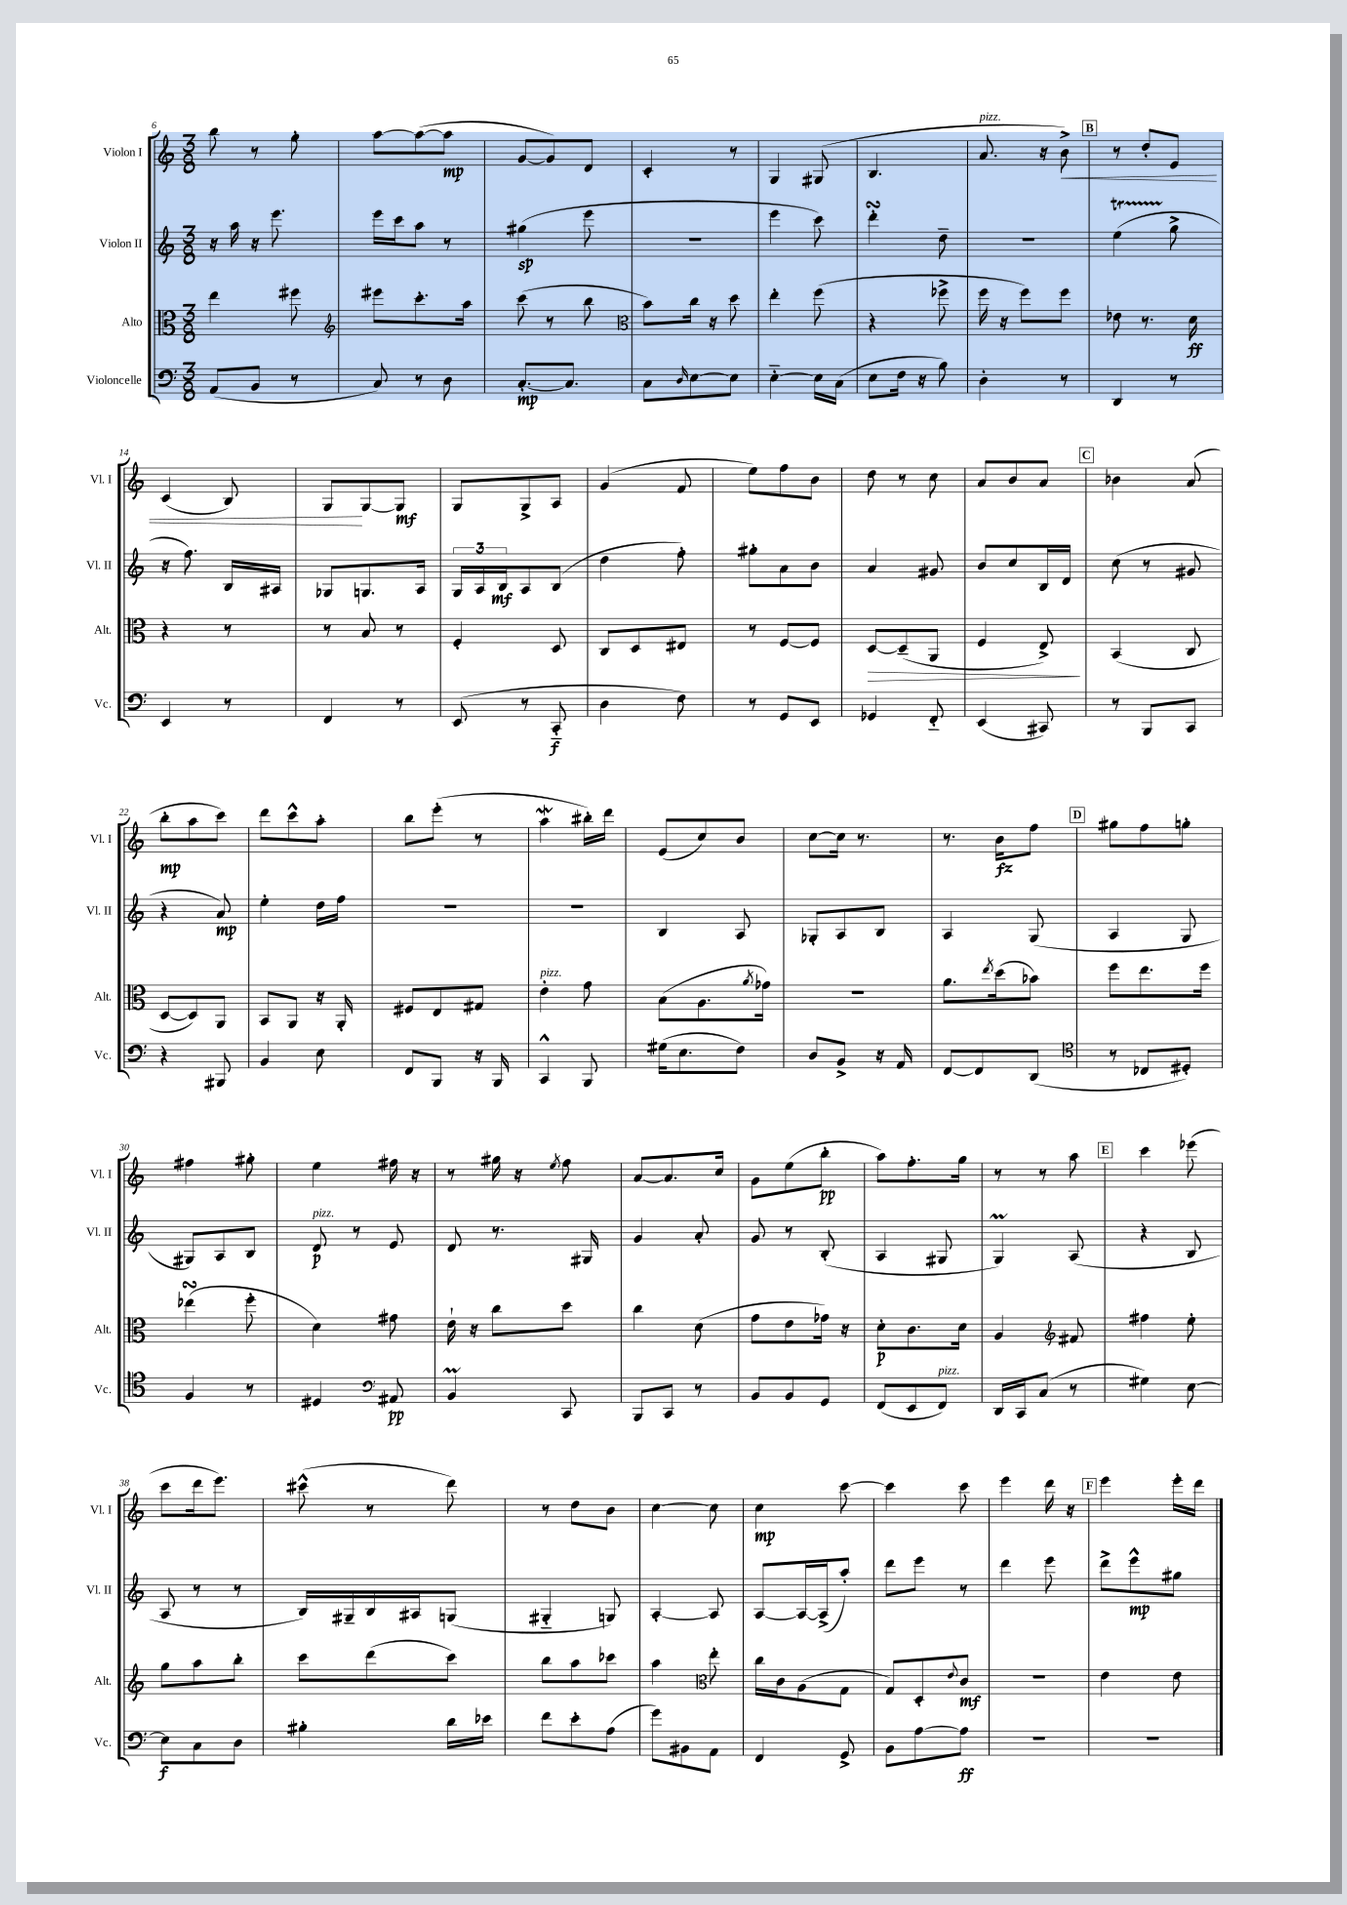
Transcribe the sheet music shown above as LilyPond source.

<<
\new StaffGroup <<
\new Staff = "s0" \with { instrumentName = "Violon I" shortInstrumentName = "Vl. I" } {
    \clef treble \key c \major \numericTimeSignature \time 3/8
    b''8 r8 g''8-. |
    a''8~ a''8~( a''8\mp |
    g'8~ g'8) d'8 |
    c'4-. r8 |
    g4 gis8( |
    b4. |
    a'8.^\markup { \italic "pizz." } r16 b'8->\<) |
    \mark \markup { \box "B" } r8 d''8-. e'8 |
    c'4( b8) |
    g8\! g8~ g8\mf |
    g8 g8-> a8 |
    g'4( f'8 |
    e''8) f''8 b'8 |
    d''8 r8 c''8 |
    a'8 b'8 a'8 |
    \mark \markup { \box "C" } bes'4 a'8( |
    b''8-.\mp a''8 c'''8) |
    d'''8 c'''8-^ a''8-. |
    b''8 e'''8-.( r8 |
    a''4\mordent bis''16-.) d'''16 |
    e'8( c''8) b'8 |
    c''8~ c''16 r8. |
    r8. b'16\fz f''8 |
    \mark \markup { \box "D" } gis''8 f''8 g''8-. |
    fis''4 gis''8-. |
    e''4 fis''16 r16 |
    r8 gis''16 r16 \acciaccatura { e''8 } f''8 |
    a'8~ a'8. c''16 |
    g'8 e''8( b''8-.\pp |
    a''8) f''8.-. g''16 |
    r8 r8 a''8 |
    \mark \markup { \box "E" } c'''4 ees'''8( |
    c'''8 d'''16 e'''8.) |
    cis'''8-^( r8 d'''8) |
    r8 d''8 b'8 |
    c''4~ c''8 |
    c''4\mp c'''8~ |
    c'''4 c'''8 |
    e'''4 d'''16 r16 |
    \mark \markup { \box "F" } e'''4 e'''16-. d'''16 \bar "|." |
}
\new Staff = "s1" \with { instrumentName = "Violon II" shortInstrumentName = "Vl. II" } {
    \clef treble \key c \major \numericTimeSignature \time 3/8
    r16 a''16 r16 e'''8. |
    e'''16 c'''16 a''8 r8 |
    gis''4\sp( e'''8 |
    R4. |
    e'''4 c'''8) |
    d'''4-.\turn d''8-- |
    R4. |
    \mark \markup { \box "B" } e''4\startTrillSpan( g''8->\stopTrillSpan |
    r16 f''8.) b16 ais16 |
    ges8 g8. a16 |
    \tuplet 3/2 { g16 a16 b16\mf } a8 b8( |
    d''4 f''8-.) |
    gis''8-. a'8 b'8 |
    a'4 gis'8 |
    b'8 c''8 b16 d'16 |
    \mark \markup { \box "C" } c''8( r8 gis'8 |
    r4 a'8\mp) |
    e''4-. d''16 f''16 |
    R4. |
    R4. |
    b4 a8 |
    ges8-. a8 b8 |
    a4 g8( |
    \mark \markup { \box "D" } a4 g8 |
    gis8) a8 b8 |
    d'8\p^\markup { \italic "pizz." } r8 e'8 |
    d'8 r8. gis16 |
    g'4 a'8-. |
    g'8 r8 b8-.( |
    a4 gis8 |
    g4\prall) a8( |
    \mark \markup { \box "E" } r4 b8 |
    a8 r8 r8 |
    b16) gis16-- b16 ais16 g8( |
    gis4-_ g8) |
    a4~-. a8 |
    a8~ a16~ a16->( a''8-.) |
    d'''8 e'''8 r8 |
    d'''4 e'''8 |
    \mark \markup { \box "F" } d'''8-> e'''8-^\mp gis''8 \bar "|." |
}
\new Staff = "s2" \with { instrumentName = "Alto" shortInstrumentName = "Alt." } {
    \clef alto \key c \major \numericTimeSignature \time 3/8
    e''4 fis''8 |
    \clef treble eis'''8 c'''8.-. a''16 |
    c'''8( r8 b''8 |
    \clef alto b'8) c''16 r16 d''8 |
    e''4-. f''8( |
    r4 fes''8-> |
    f''16 r16 f''8) f''8 |
    \mark \markup { \box "B" } ees'8 r8. d'16\ff |
    r4 r8 |
    r8 b8 r8 |
    f4-. d8 |
    c8 d8 eis8 |
    r8 f8~ f8 |
    d8~\> d8--( a,8 |
    f4 e8->\!) |
    \mark \markup { \box "C" } b,4( c8 |
    d8~ d8) a,8 |
    b,8 a,8 r16 a,16-. |
    fis8 e8 gis8 |
    e'4-.^\markup { \italic "pizz." } g'8 |
    b8( a8. \acciaccatura { a'8 } ges'16) |
    R4. |
    a'8. \acciaccatura { e''8 } d''16( bes'8) |
    \mark \markup { \box "D" } f''8 e''8. f''16 |
    ees''4\turn( f''8-. |
    d'4) gis'8 |
    e'16-! r16 c''8 d''8 |
    c''4 d'8( |
    g'8 e'8 ges'16) r16 |
    d'8-.\p c'8. d'16 |
    a4 \clef treble fis'8 |
    \mark \markup { \box "E" } fis''4 e''8-. |
    g''8 a''8 b''8-. |
    c'''8 d'''8( c'''8) |
    b''8 a''8 ces'''8 |
    a''4 \clef alto e''8-. |
    c''16 c'16 a8( g8 |
    g8) d8-. \appoggiatura { e'8 } c'8\mf |
    R4. |
    \mark \markup { \box "F" } e'4 e'8 \bar "|." |
}
\new Staff = "s3" \with { instrumentName = "Violoncelle" shortInstrumentName = "Vc." } {
    \clef bass \key c \major \numericTimeSignature \time 3/8
    a,8( b,8 r8 |
    c8) r8 d8 |
    c8.~-.\mp c8. |
    c8 \grace { d16 } e8~ e8 |
    e4~-_ e16 c16( |
    e8 f16 r16 b8) |
    d4-. r8 |
    \mark \markup { \box "B" } d,4 r8 |
    e,4 r8 |
    f,4 r8 |
    e,8( r8 c,8-_\f |
    d4 f8) |
    r8 g,8 e,8 |
    ges,4 f,8-_ |
    e,4( cis,8) |
    \mark \markup { \box "C" } r8 b,,8 c,8 |
    r4 bis,,8 |
    b,4 e8 |
    f,8 b,,8 r16 b,,16 |
    c,4-^ b,,8 |
    gis16( e8. f8) |
    d8 b,8-> r16 a,16 |
    f,8~ f,8 d,8( |
    \mark \markup { \box "D" } \clef tenor r8 ces8 dis8-.) |
    f4 r8 |
    dis4 \clef bass ais,8\pp |
    b,4\prall c,8 |
    b,,8 c,8 r8 |
    b,8 b,8 g,8 |
    f,8( e,8 f,8^\markup { \italic "pizz." }) |
    d,16 c,16 c8( r8 |
    \mark \markup { \box "E" } gis4) e8~ |
    e8\f c8 d8 |
    bis4-. d'16 ees'16 |
    f'8 e'8-. a8( |
    g'8) bis,8 a,8 |
    f,4 g,8-> |
    b,8 a8~ a8\ff |
    R4. |
    \mark \markup { \box "F" } R4. \bar "|." |
}
>>
>>
\layout { \context { \Score currentBarNumber = #6 } }
